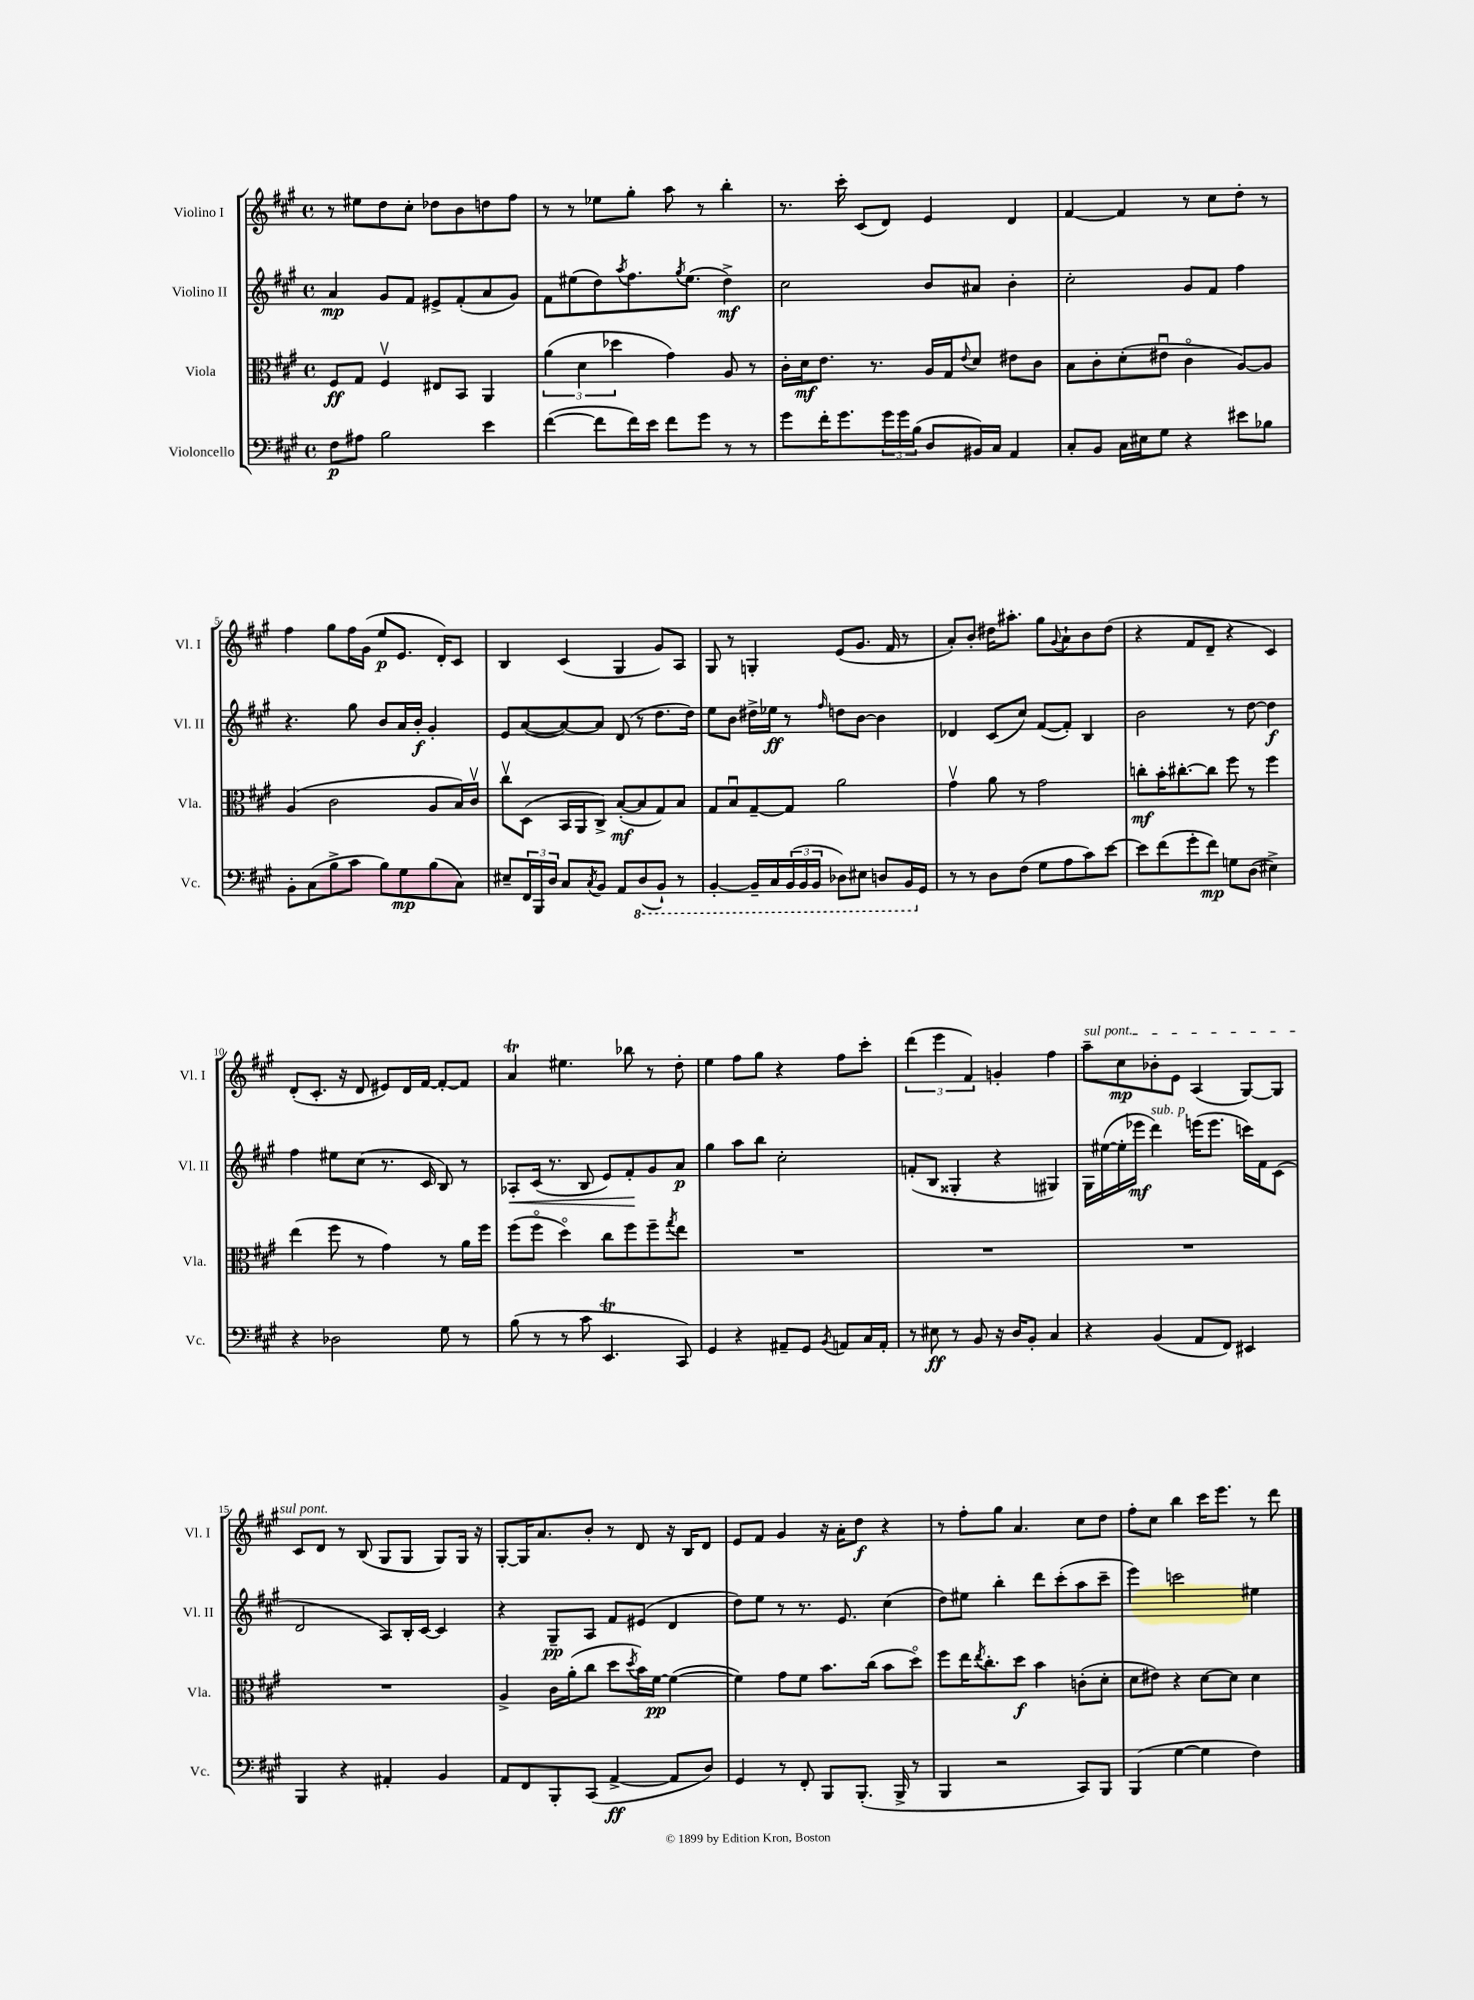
<<
\new StaffGroup <<
\new Staff = "s0" \with { instrumentName = "Violino I" shortInstrumentName = "Vl. I" } {
    \clef treble \key a \major \defaultTimeSignature \time 4/4
    r8 eis''8 d''8 cis''8-. des''8 b'8 d''8 fis''8 |
    r8 r8 ees''8 gis''8-. a''8 r8 b''4-. |
    r8. cis'''16-. cis'8( d'8) e'4 d'4 |
    fis'4~ fis'4 r8 cis''8 d''8-. r8 |
    fis''4 gis''8 fis''16 gis'16( e''8\p e'8. d'16-.) cis'8 |
    b4 cis'4( gis4 gis'8) a8 |
    gis8 r8 g4-. e'8( gis'8. fis'16 r8 |
    a'8-.) b'8-. dis''16 ais''8.-. gis''8 \appoggiatura { gis'8 } a'8-! b'8 dis''8( |
    r4 fis'8 d'8-- r4 cis'4) |
    d'8-.( cis'8.-. r16 d'8 eis'8) d'16 fis'16~ fis'8~-. fis'8 |
    a'4\trill eis''4. bes''8 r8 d''8-. |
    e''4 fis''8 gis''8 r4 fis''8 cis'''8-. |
    \tuplet 3/2 { d'''4( e'''4 fis'4) } g'4-. fis''4 |
    \once \override TextSpanner.bound-details.left.text = \markup { \italic "sul pont." } a''8--\startTextSpan cis''8\mp bes'8-. e'8 a4( gis8~) gis8 |
    cis'8 d'8\stopTextSpan r8 b8( gis8 gis8 gis8) gis16 r16 |
    gis8~-. gis16 a'8. b'8-. r8 d'8 r16 b16 d'8 |
    e'8 fis'8 gis'4 r16 a'16-. d''8\f r4 |
    r8 fis''8-. gis''8 a'4. cis''8 d''8 |
    fis''8-. cis''8 b''4 cis'''16 e'''8. r8 d'''8 \bar "|." |
}
\new Staff = "s1" \with { instrumentName = "Violino II" shortInstrumentName = "Vl. II" } {
    \clef treble \key a \major \defaultTimeSignature \time 4/4
    a'4\mp gis'8 fis'8 eis'8-> fis'8-.( a'8 gis'8) |
    fis'8 eis''8( d''8) \acciaccatura { a''8 } fis''8. \acciaccatura { gis''8 } eis''8.( d''4->\mf) |
    cis''2 b'8 ais'8 b'4-. |
    cis''2-. gis'8 fis'8 fis''4 |
    r4. gis''8 b'8 a'16 b'16-.\f gis'4-. |
    e'8 a'8~( a'8~) a'8 d'8( r8 d''8. d''16) |
    e''8 b'8 dis''16-> ees''16\ff r8 \grace { fis''16 } d''8 b'8~ b'4 |
    des'4 cis'8( cis''8) fis'8~( fis'8-.) b4 |
    b'2 r8 d''8~ d''4\f |
    fis''4 eis''8 cis''8( r8. cis'16 b8) r8 |
    aes8-.\< cis'16( r8. b8 e'8) fis'8-.\! gis'8 a'8\p |
    gis''4 a''8 b''8 cis''2-. |
    f'8-.( b8 gisis4-. r4 gis4) |
    gis16 eis''16~( eis''16-. ees'''16\mf d'''4^\markup { \italic "sub. p" }) e'''16( e'''8. c'''16) fis'16 cis'8( |
    d'2 a8) b16-. cis'16~ cis'4 |
    r4 gis8--\pp a8 fis'8 eis'8( d'4 |
    d''8) e''8 r8 r8. e'8. cis''4( |
    d''8) eis''8 b''4-. d'''8 cis'''8-.( a''8 cis'''8-- |
    e'''4) c'''2 eis''4 \bar "|." |
}
\new Staff = "s2" \with { instrumentName = "Viola" shortInstrumentName = "Vla." } {
    \clef alto \key a \major \defaultTimeSignature \time 4/4
    fis8\ff gis8 fis4\upbow eis8 b,8 a,4 |
    \tuplet 3/2 { a'4( d'4 des''4 } gis'4) a8 r8 |
    cis'16-. d'16\mf e'8. r8. a16 gis16 \appoggiatura { e'8 } d'8 eis'8 cis'8 |
    b8 cis'8-. d'8-.( eis'8\downbow cis'4\flageolet a8~) a8 |
    a4( cis'2 a8 b16) cis'16\upbow |
    cis''8\upbow d8( b,16 a,16 cis8->) b8~-.\mf( b8 gis8) b8 |
    gis8 b8\downbow gis8~-- gis8 a'2 |
    gis'4\upbow a'8 r8 gis'2 |
    c''8-.\mf b'16-. cis''8.~-. cis''8 fis''8 r8 fis''4 |
    e''4( fis''8 r8 gis'4) r8 a'16 fis''16 |
    fis''8( fis''8\flageolet d''4\flageolet) cis''8 fis''8 fis''8-- \acciaccatura { gis''8 } e''8 |
    R1 |
    R1 |
    R1 |
    R1 |
    a4-> cis'16 a'16-.( cis''8 d''8 \acciaccatura { d''8 } b'16) fis'16~\pp fis'4~( |
    fis'4) gis'8 fis'8 b'8. cis''16( b'8 d''8\flageolet) |
    fis''8 e''16 \acciaccatura { e''8 } cis''8.-. d''8\f b'4 c'8-.( d'8-. |
    d'8 eis'8) r4 d'8~ d'8 d'4 \bar "|." |
}
\new Staff = "s3" \with { instrumentName = "Violoncello" shortInstrumentName = "Vc." } {
    \clef bass \key a \major \defaultTimeSignature \time 4/4
    fis8\p ais8 b2 e'4 |
    fis'4~( fis'8 fis'16) e'16 fis'8 gis'8 r8 r8 |
    gis'8 fis'16-. gis'8. \tuplet 3/2 { gis'16 gis'16 b16( } d8 bis,16) cis16 a,4 |
    cis8-. b,8 cis16 eis16 gis8 r4 eis'8 bes8 |
    b,8-. cis8( b8-> cis'8 b8) gis8\mp b8( cis8) |
    eis8-- \tuplet 3/2 { fis,16 b,,16 d16 } cis8 \acciaccatura { cis8 } b,8 a,8 \ottava #-1 d,8( b,,8-!) r8 |
    b,,4~-. b,,16-- cis,16 \tuplet 3/2 { b,,16( b,,16 b,,16 } des,8) eis,8 d,8 b,,16 \ottava #0 gis,16 |
    r8 r8 d8 fis8( gis8 a8 cis'8) e'8~ |
    e'8 fis'8( gis'8-. fis'8\mp) g8 d8( eis4->) |
    r4 des2 gis8 r8 |
    b8( r8 r8 cis'8 e,4.\trill cis,8) |
    gis,4 r4 ais,8-- gis,8 \acciaccatura { b,8 } a,8 cis16 a,16-. |
    r8 eis8\ff r8 b,8 r16 d16 b,8-. cis4 |
    r4 b,4( a,8 fis,8) eis,4 |
    b,,4 r4 ais,4-. b,4 |
    a,8 fis,8 b,,8-. cis,8( a,4~->\ff a,8 d8) |
    gis,4 r8 fis,8-. b,,8 b,,8.-.( b,,16-> r8 |
    b,,4 r2 cis,8) b,,8 |
    b,,4( gis4~ gis4 fis4) \bar "|." |
}
>>
>>
